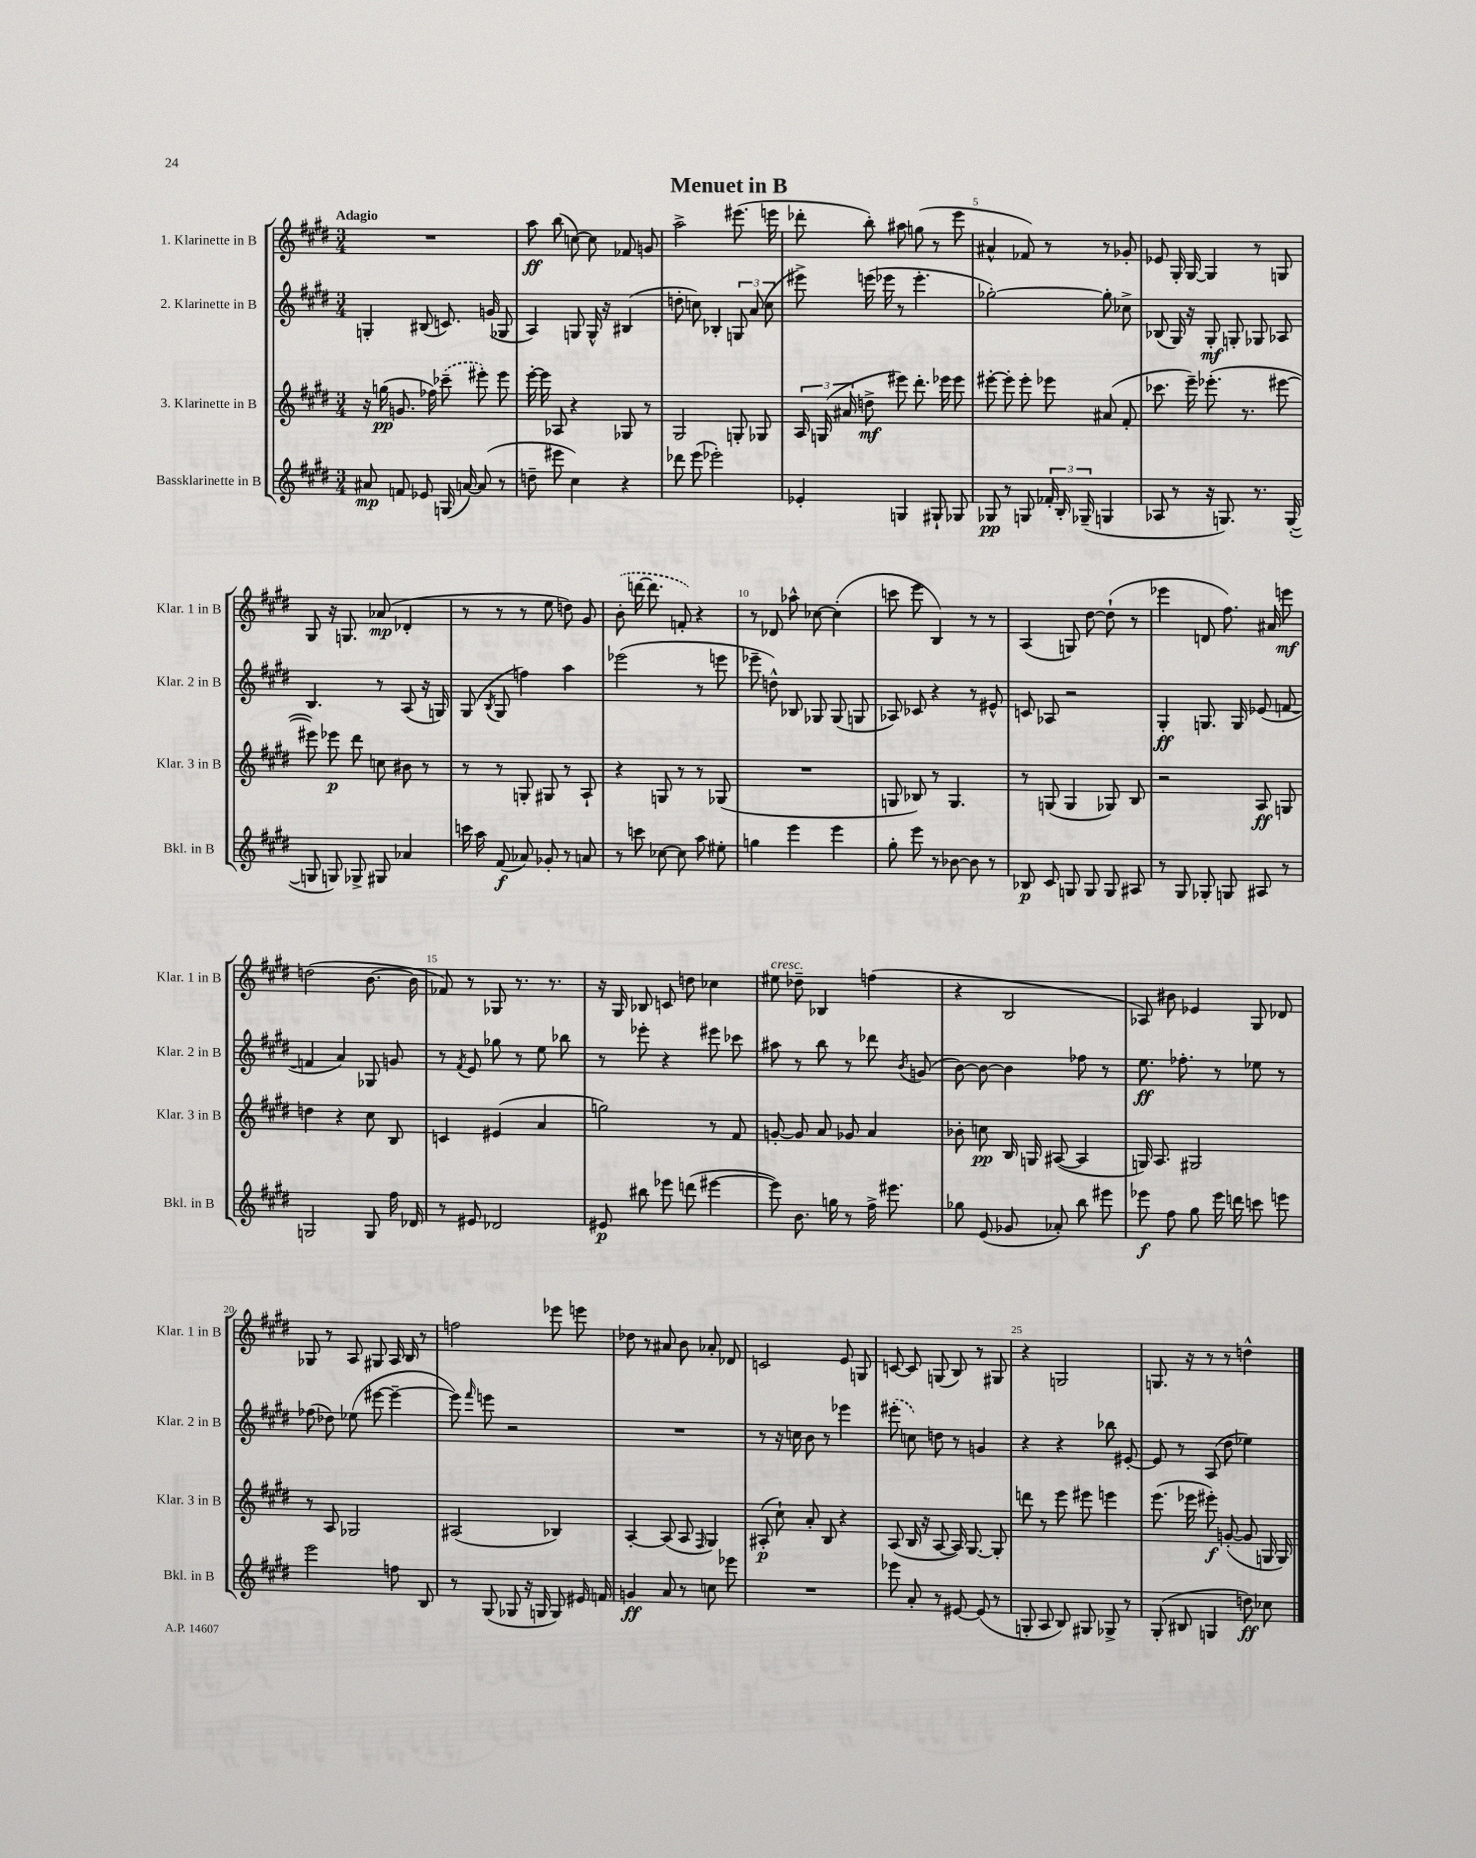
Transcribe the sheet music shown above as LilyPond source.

\header { title = "Menuet in B" }
<<
\new StaffGroup <<
\new Staff = "s0" \with { instrumentName = "1. Klarinette in B" shortInstrumentName = "Klar. 1 in B" } {
    \clef treble \key e \major \numericTimeSignature \time 3/4 \tempo "Adagio"
    \autoBeamOff R2. |
    a''8\ff b''8( c''8~) c''8 fes'8 g'8 |
    a''2-> eis'''8.( e'''16 |
    des'''8-. b''8-.) ais''8 g''8( r8 e'''8 |
    ais'4-^ fes'8) r8 r8 ges'8-. |
    ees'8 gis16-. gis16~ gis4 r8 g8 |
    gis8 r16 g8. aes'8\mp( des'4-. |
    r8 r8 r8 e''8 d''8) gis'8 |
    \once \slurDashed b'8-.( d'''16~ d'''8. f'8-.) r4 |
    r8 des'8 aes''8-^ ces''8~ ces''4-.( |
    c'''8 e'''8 b4) r8 r8 |
    a4( g8) dis''8~ dis''8-!( r8 |
    ees'''4 d'8 fis''8.) ais'16 e'''8\mf |
    d''2( b'8.~ b'16 |
    fes'8) r8 ges8 r8. r8. |
    r16 gis16 bes8 c'8 d''8 ces''4 |
    eis''8^\markup { \italic "cresc." } des''8-- bes4 f''4( |
    r4 b2 |
    aes8) bis'8 ees'4 gis8 des'8 |
    ges8 r8 a8 gis8 a16 b16 r8 |
    f''2 ees'''8 e'''8 |
    des''8 r8 ais'8 b'8 aes'8-. des'8 |
    c'2 e'8 g8 |
    c'8~ c'8 g8( b8) r8 gis8 |
    r4 g2 |
    g8. r16 r8 r8 d''4-^ \bar "|." |
}
\new Staff = "s1" \with { instrumentName = "2. Klarinette in B" shortInstrumentName = "Klar. 2 in B" } {
    \clef treble \key e \major \numericTimeSignature \time 3/4
    \autoBeamOff g4-. bis8( c'8.) g'16( ges8 |
    a4) g8 g16-^ r16 bis4( |
    d''8-. c''8) bes4-. \tuplet 3/2 { g8 a'8( c''8 } |
    eis'''8->) e'''16( ees'''16 r8 ees'''4.-. |
    ges''2~-.) ges''8-. ces''8-> |
    bes8( gis16) r16 gis8-.\mf g8-. ges8 aes8 |
    b4. r8 a8( r16 g16) |
    gis8( \acciaccatura { b8 } gis8 f''4) a''4 |
    ees'''2( r8 e'''8 |
    ees'''8-- d''8-^) bes8 ges8 ges8( g8 |
    aes8) ces'8 r4 r8 eis'8-^ |
    c'8 aes8 r2 |
    gis4-.\ff g8. g16 ees'8( f'8~ |
    f'4 a'4) ges8 g'8 |
    r8 \acciaccatura { fis'8 } e'8 ges''8 r8 e''8 bes''8 |
    r8 ees'''8-. r4 eis'''8 ces'''8 |
    ais''8 r8 b''8 r8 des'''8 \acciaccatura { b'8 } g'8( |
    b'8~) b'8~ b'4 fes''8 r8 |
    e''8.\ff fes''8.-. r8 ees''8 r8 |
    fes''8( des''8) ees''8( eis'''8~ eis'''4~-- |
    eis'''8) \grace { fis'''16 } e'''8 r2 |
    R2. |
    r8 r16 c''16 b'8 r8 ees'''4 |
    \once \slurDashed eis'''8-.( c''8) d''8 r8 g'4 |
    r4 r4 bes''8 eis'8~-. |
    eis'8 r8 a8( dis''8 ees''4) \bar "|." |
}
\new Staff = "s2" \with { instrumentName = "3. Klarinette in B" shortInstrumentName = "Klar. 3 in B" } {
    \clef treble \key e \major \numericTimeSignature \time 3/4
    \autoBeamOff r16 g''16\pp( g'8. fes''16) \once \slurDashed ces'''8--( eis'''8-.) eis'''8 |
    e'''16~-. e'''16 aes8 r4 ges8 r8 |
    gis2 g8-. ges8 |
    \tuplet 3/2 { a16 g16( ais'16 } d''8->\mf eis'''8) dis'''8.-. ees'''16 ees'''8 |
    eis'''8~-. eis'''8-. eis'''8-. ees'''8 ais'8( fis'8-. |
    ces'''8. e'''16--) ees'''8.-.( r8. eis'''8~ |
    eis'''8) ees'''8\p dis'''8 c''8 bis'8 r8 |
    r8 r8 g8-. gis8 r8 a8-! |
    r4 g8 r8 r8 ges8( |
    R2. |
    g8 bes8) r8 g4. |
    r8 g8( g4 ges8) b8 |
    r2 a8\ff g8 |
    d''4 r4 cis''8 b8 |
    c'4 eis'4( a'4 |
    g''2) r8 fis'8 |
    g'8~-. g'8 a'8 ges'8 a'4 |
    bes'8-. c''8\pp b16 g16 ais8~( ais4 |
    g16) a8. gis2 |
    r8 a8 ges2 |
    ais2( bes4) |
    a4~-. a8( a8 \grace { fis16 } gis4) |
    ais8-.\p( cis''8-!) a'8-. b8 r4 |
    a8( b16 r16 a8~ a16) gis8.~ gis8-. |
    d'''8 r8 e'''8 eis'''8 e'''4 |
    e'''8.( ees'''16 eis'''8-.\f) g'8~-.( g'8 g16 g16) \bar "|." |
}
\new Staff = "s3" \with { instrumentName = "Bassklarinette in B" shortInstrumentName = "Bkl. in B" } {
    \clef treble \key e \major \numericTimeSignature \time 3/4
    \autoBeamOff ais'8\mp f'8 ees'8 g16( a'16~) a'8( r8 |
    d''8-- eis'''8 cis''4) r4 |
    des'''8 e'''8( ees'''2-.) |
    ees'4-. g4 gis8-! ges8 |
    ges8\pp r8 g8 \tuplet 3/2 { fes'16-. b16-. ges16--( } g4 |
    aes8 r8 r16 g8.) r8. g16~-.( |
    g8 g8) ges8-> gis8 aes'4 |
    c'''16 a''16 fis'8\f( aes'8) ges'8-. r8 a'8 |
    r8 c'''8 ces''8~ ces''8 a''8 eis''8-. |
    g''4 e'''4 e'''4 |
    gis''8-. e'''8 r8 bes'8~ bes'8 r8 |
    bes8\p cis'8 g8 g8 g8 ais8 |
    r8 gis8 ges8-. g8 ais8 r8 |
    g2 g8 fis''16 des'16 |
    r8 eis'8 des'2 |
    eis'8\p bis''8 ees'''8 d'''8( eis'''4~ |
    eis'''8) b'8. g''16 r8 fis''16-> eis'''8. |
    ges''8 e'8( ges'8 aes'8-.) b''8 eis'''8 |
    ees'''8\f fis''8 gis''8 ees'''16 d'''16 c'''8 e'''8 |
    e'''2 f''8 b8 |
    r8 gis8( ges8 r16 g16 g8) eis'16 f'16 |
    g'4\ff a'8 r8 c''8 ees'''8 |
    R2. |
    ees'''8 a'8-. r8 eis'8~ eis'8( r8 |
    g8-. a8 b8) gis8 ges8-> r8 |
    gis8-.( bis8 g4 d''8\ff) ces''8 \bar "|." |
}
>>
>>
\layout { \context { \Score \override BarNumber.break-visibility = ##(#f #t #t) barNumberVisibility = #(every-nth-bar-number-visible 5) } }
